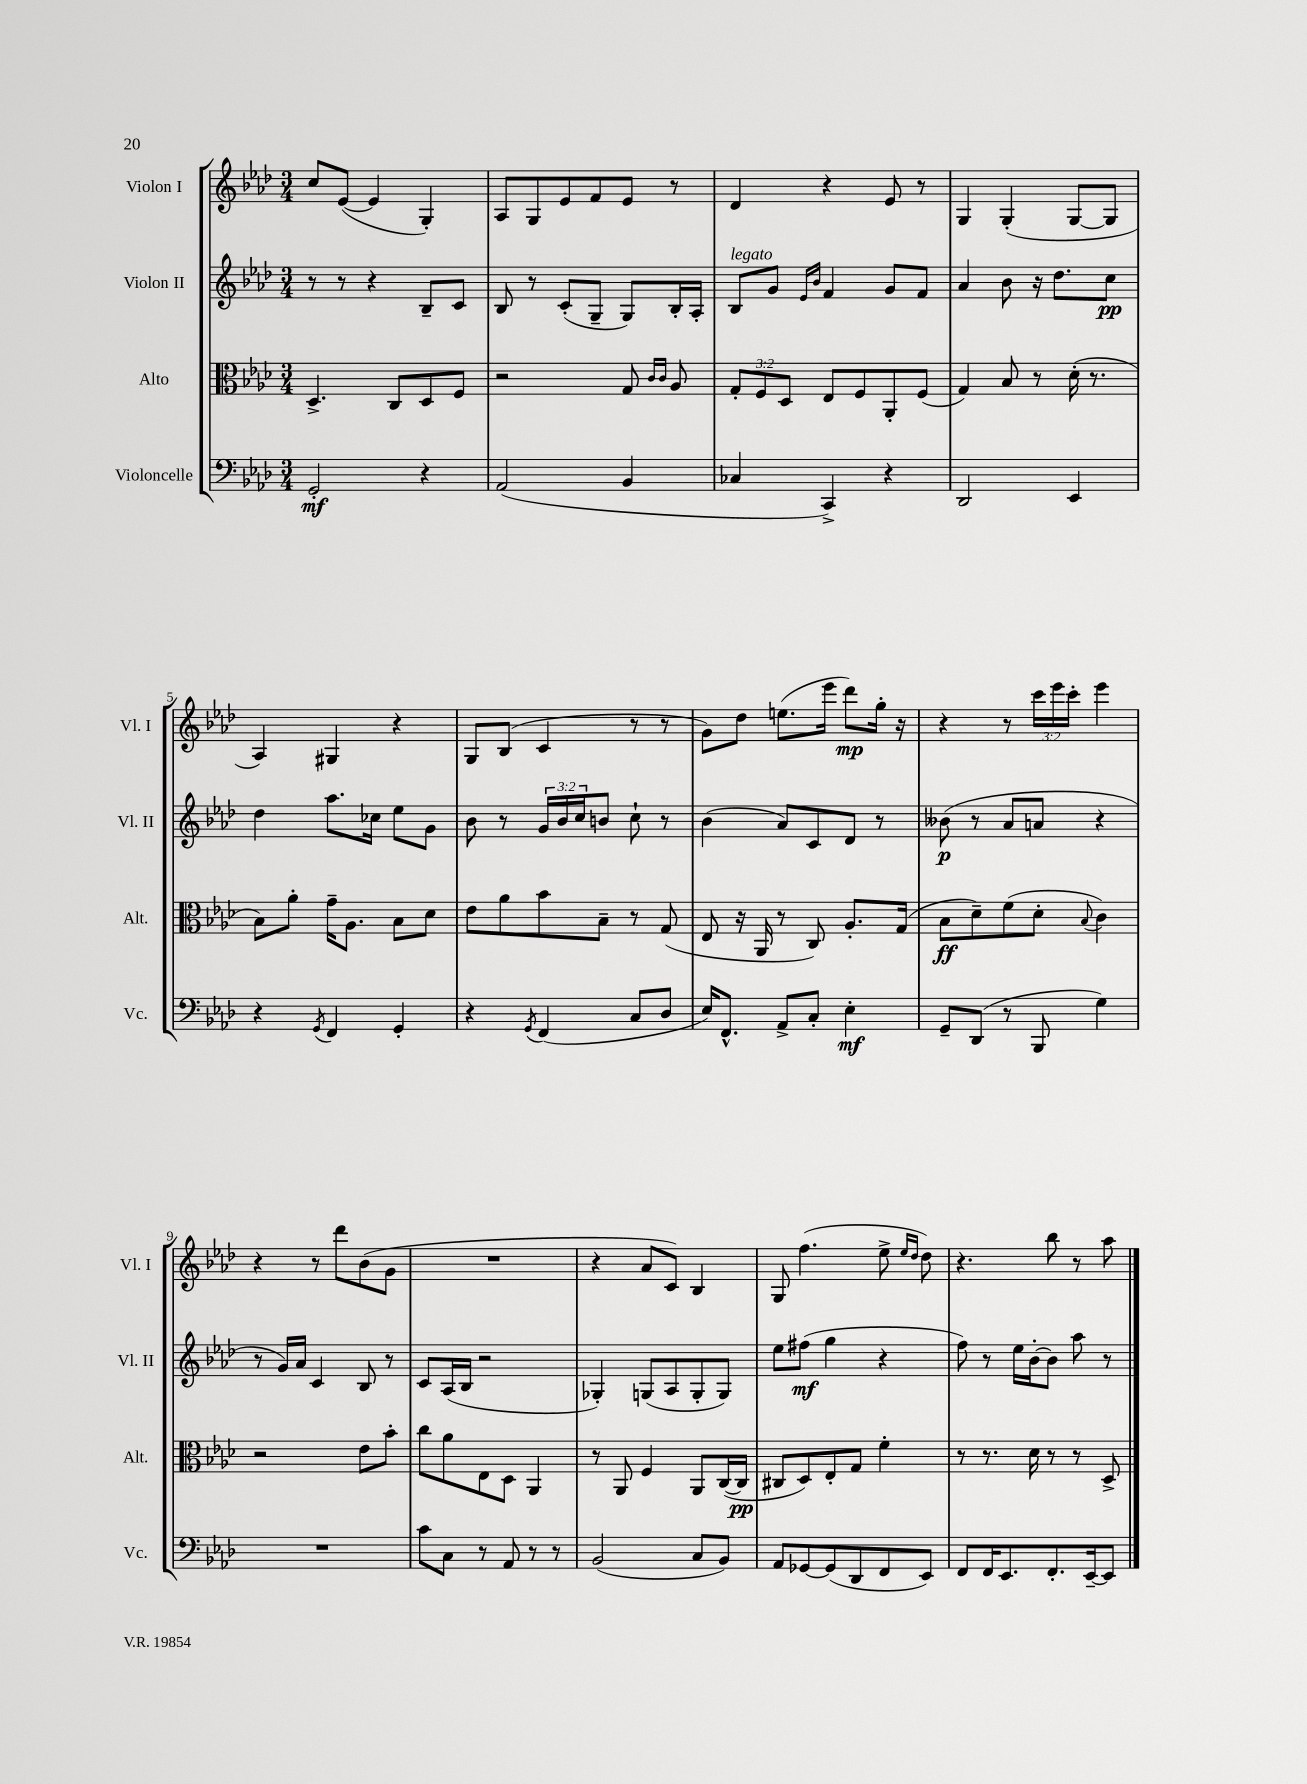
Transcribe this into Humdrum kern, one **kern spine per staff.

**kern	**kern	**kern	**kern
*staff4	*staff3	*staff2	*staff1
*clefF4	*clefC3	*clefG2	*clefG2
*k[b-e-a-d-]	*k[b-e-a-d-]	*k[b-e-a-d-]	*k[b-e-a-d-]
*M3/4	*M3/4	*M3/4	*M3/4
2GG'/	4.D-^/	8r	8cc/L
.	.	8r	([8e-/J
.	.	4r	4e-/]
.	8C/L	.	.
4r	8D-/	8B-~/L	4G'/)
.	8F/J	8c/J	.
=	=	=	=
(2AA-/	2r	8B-/	8A-/L
.	.	8r	8G/
.	.	(8c'/L	8e-/
.	.	8G~/J	8f/
4BB-/	8G/	8G/L)	8e-/J
.	16qqc/LL	.	.
.	16qqc/JJ	.	.
.	8A-/	16B-'/L	8r
.	.	16A-'/JJ	.
=	=	=	=
4C-/	12G'/L	8B-/L	4d-/
.	12F/	.	.
.	.	8g/J	.
.	12D-/J	.	.
.	.	16qqe-/LL	.
.	.	16qqb-/JJ	.
4CC^/)	8E-/L	4f/	4r
.	8F/	.	.
4r	8AA-'/	8g/L	8e-/
.	(8F/J	8f/J	8r
=	=	=	=
2DD-/	4G/)	4a-/	4G/
.	8B-/	8b-\	(4G'/
.	8r	16r	.
.	.	8.dd-\L	.
4EE-/	(16d-'\	.	[8G/L
.	8.r	.	.
.	.	8cc\J	8G/]J
=	=	=	=
4r	8B-\L)	4dd-\	4A-/)
.	8a-'\J	.	.
8qGG/	.	.	.
4FF/	16g~\LK	8.aa-\L	4G#/
.	8.A-\J	.	.
.	.	16cc-\Jk	.
4GG'/	8B-\L	8ee-\L	4r
.	8d-\J	8g\J	.
=	=	=	=
4r	8e-\L	8b-\	8G/L
.	8a-\	8r	(8B-/J
8qGG/	.	.	.
(4FF/	8b-\	24g/LL	4c/
.	.	24b-/	.
.	.	24cc/J	.
.	8B-~\J	8b/J	.
8C/L	8r	8cc`\	8r
8D-/J	(8G/	8r	8r
=	=	=	=
16E-/LK)	8E-/	(4b-\	8g\L)
8.FF^^/J	.	.	.
.	16r	.	8dd-\J
.	16AA-/	.	.
8AA-^/L	8r	8a-/L)	(8.ee\L
8C'/J	8C/)	8c/	.
.	.	.	16eee-\Jk
4E-'\	8.A-'/L	8d-/J	8ddd-\L)
.	.	8r	16gg'\Jk
.	(16G/Jk	.	16r
=	=	=	=
8GG~/L	8B-\L	(8b--\	4r
(8DD-/J	8d-~\)	8r	.
8r	(8f\	8a-/L	8r
8BBB-/	8d-'\J	8a/J	24ccc\LL
.	.	.	24eee-\
.	.	.	24ccc'\JJ
.	8qqB-/	.	.
4G\)	4c\)	4r	4eee-\
=	=	=	=
2.r	2r	8r	4r
.	.	16g/LL)	.
.	.	16a-/JJ	.
.	.	4c/	8r
.	.	.	8ddd-\L
.	8e-\L	8B-/	(8b-\
.	8b-'\J	8r	8g\J
=	=	=	=
8c\L	8cc\L	8c/L	2.r
8C\J	8a-\	(16A-/L	.
.	.	16B-/JJ	.
8r	8E-\	2r	.
8AA-/	8D-\J	.	.
8r	4AA-/	.	.
8r	.	.	.
=	=	=	=
(2BB-/	8r	4G-'/)	4r
.	8AA-/	.	.
.	4F/	(8G/L	8a-/L
.	.	8A-/	8c/J)
8C/L	8AA-/L	8G'/	4B-/
8BB-/J)	([16C/L	8G/J)	.
.	16C/]JJ	.	.
=	=	=	=
8AA-/L	8C#/L	8ee-\L	8G/
[8GG-/	8D-/)	(8ff#\J	(4.ff\
(8GG-/]	8E-'/	4gg\	.
8DD-/	8G/J	.	.
8FF/	4f'\	4r	8ee-^\
.	.	.	16qqee-/LL
.	.	.	16qqdd-/JJ
8EE-/J)	.	.	8dd-\)
=	=	=	=
8FF/L	8r	8ff\)	4.r
16FF/K	8.r	8r	.
8.EE-/	.	.	.
.	.	16ee-\LL	.
.	16d-\	[16b-'\J	.
8.FF'/	8r	8b-\]J	8bb-\
.	8r	8aa-\	8r
[16EE-~/k	.	.	.
8EE-/]J	8D-^/	8r	8aa-\
==	==	==	==
*-	*-	*-	*-
